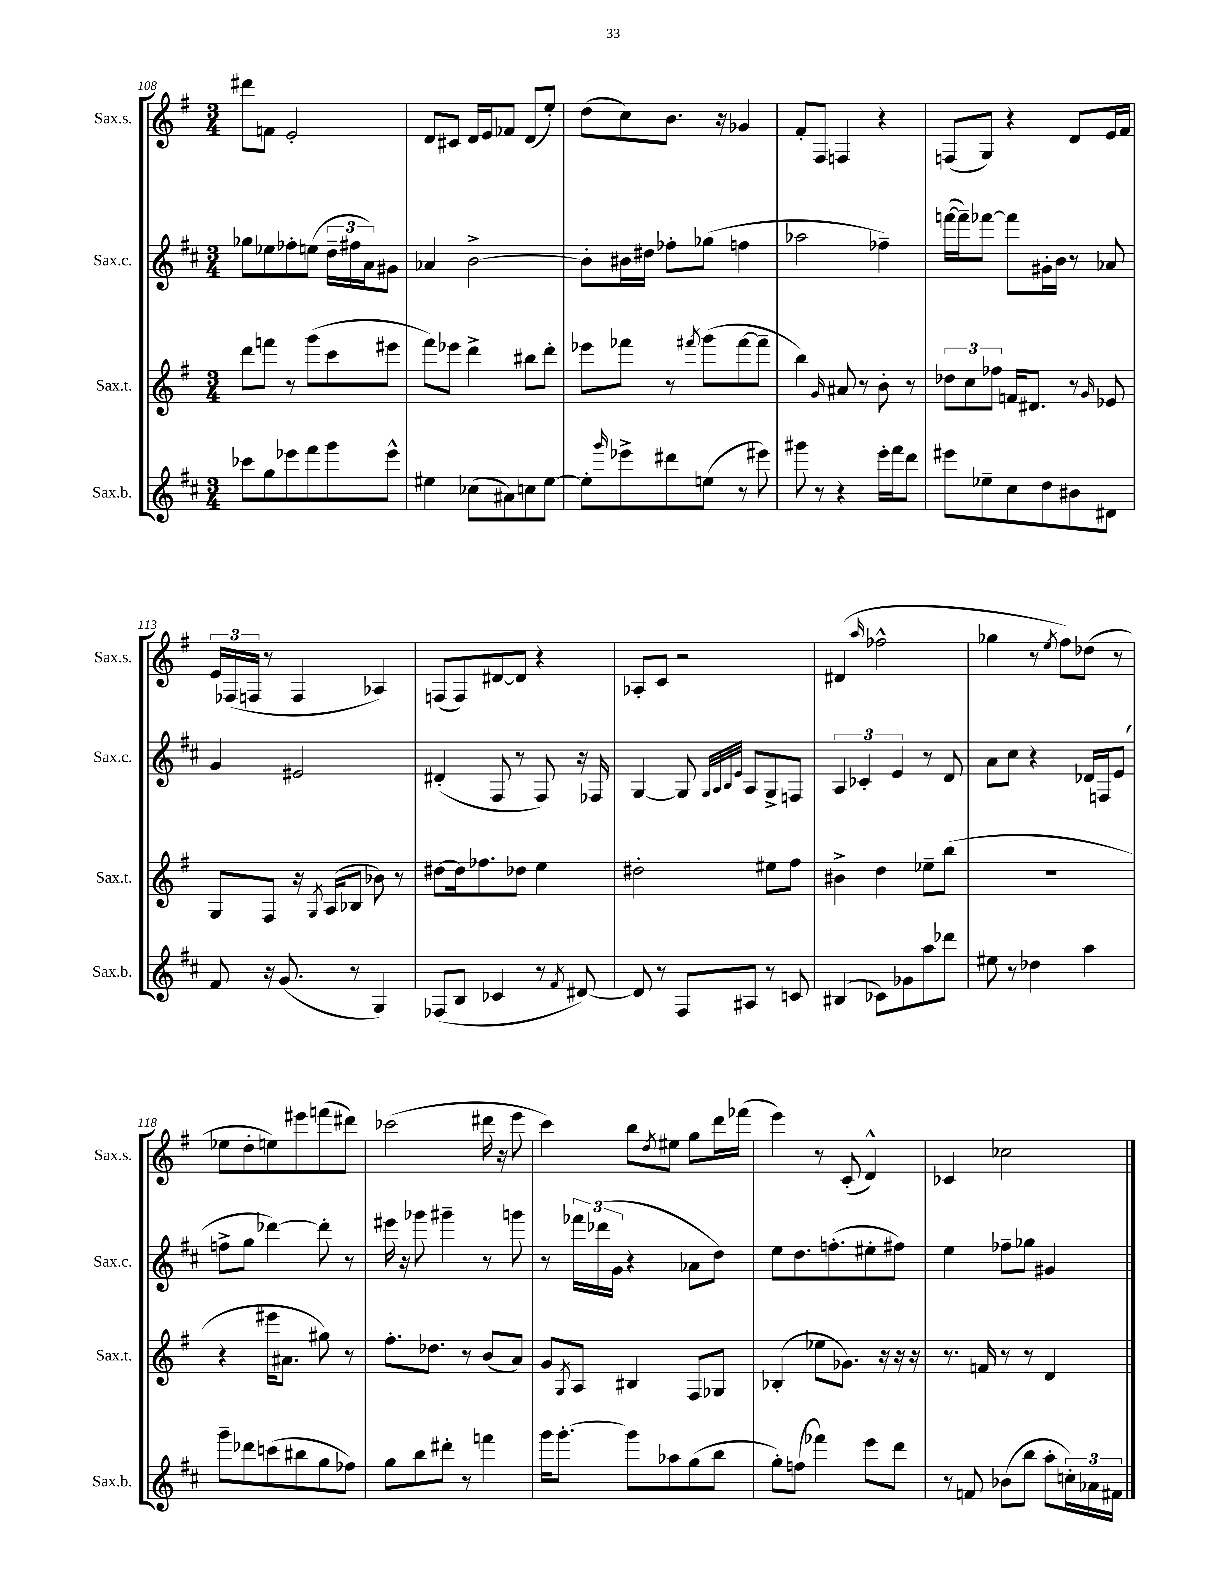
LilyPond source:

<<
\new StaffGroup <<
\new Staff = "s0" \with { instrumentName = "Sax.s." shortInstrumentName = "Sax.s." } {
    \clef treble \key g \major \numericTimeSignature \time 3/4
    dis'''8 f'8 e'2-. |
    d'8 cis'8 d'16 e'16 fes'8 d'8( e''8-.) |
    d''8( c''8) b'8. r16 ges'4 |
    fis'8-. fis8 f4 r4 |
    f8( g8) r4 d'8 e'16 fis'16 |
    \tuplet 3/2 { e'16 fes16( f16 } r8 f4 aes4) |
    f8( f8) dis'8~ dis'8 r4 |
    aes8-. c'8 r2 |
    dis'4( \grace { a''16 } fes''2-^ |
    ges''4 r8 \acciaccatura { e''8 } fis''8) des''8( r8 |
    ees''8 d''8-. e''8) eis'''8 f'''8( dis'''8) |
    ces'''2( dis'''16 r16 e'''8 |
    c'''4) b''8 \acciaccatura { d''8 } eis''8 g''8 d'''16 fes'''16( |
    e'''4) r8 c'8-.( d'4-^) |
    ces'4 ces''2 \bar "|." |
}
\new Staff = "s1" \with { instrumentName = "Sax.c." shortInstrumentName = "Sax.c." } {
    \clef treble \key d \major \numericTimeSignature \time 3/4
    ges''8 ees''8 fes''8-. e''8( \tuplet 3/2 { d''16-- fis''16 a'16) } gis'8 |
    aes'4 b'2~-> |
    b'8-. bis'16 dis''16 fes''8-. ges''8( f''4 |
    aes''2 fes''4--) |
    f'''16~( f'''16--) fes'''8~ fes'''8 gis'16-. b'16 r8 aes'8 |
    g'4 eis'2 |
    dis'4-.( fis8 r8 fis8) r16 fes16 |
    g4~ g8 \grace { g32 a32 b32 e'32 } a8 g8-> f8 |
    \tuplet 3/2 { a4 ces'4-. e'4 } r8 d'8 |
    a'8 cis''8 r4 des'16 f16 e'8( |
    f''8-> g''8 des'''4~) des'''8-. r8 |
    eis'''16 r16 ges'''8 gis'''4-- r8 g'''8 |
    r8 \tuplet 3/2 { fes'''16 des'''16( g'16 } r4 aes'8 d''8) |
    e''8 d''8. f''8.-.( eis''8-. fis''8) |
    e''4 fes''8-- ges''8 gis'4 \bar "|." |
}
\new Staff = "s2" \with { instrumentName = "Sax.t." shortInstrumentName = "Sax.t." } {
    \clef treble \key g \major \numericTimeSignature \time 3/4
    d'''8 f'''8 r8 g'''8( c'''8 eis'''8 |
    fis'''8) ees'''8 d'''4-> bis''8 d'''8-. |
    ees'''8 fes'''8 r8 \acciaccatura { fis'''8 } g'''8( fis'''8~ fis'''8-- |
    b''4) \grace { g'16 } ais'8 r8 b'8-. r8 |
    \tuplet 3/2 { des''8 c''8 fes''8 } f'16 dis'8. r8 \grace { g'16 } ees'8 |
    g8 fis8 r16 \acciaccatura { g8 } a16( bes8 bes'8) r8 |
    dis''8~ dis''16 fes''8. des''8 e''4 |
    dis''2-. eis''8 fis''8 |
    bis'4-> d''4 ees''8-- b''8( |
    R2. |
    r4 eis'''16 ais'8. gis''8) r8 |
    fis''8.-. des''8. r8 b'8( a'8) |
    g'8 \acciaccatura { g8 } a8 bis4 fis8 ges8 |
    bes4-.( ees''8 ges'8.) r16 r16 r16 |
    r8. f'16 r8 r8 d'4 \bar "|." |
}
\new Staff = "s3" \with { instrumentName = "Sax.b." shortInstrumentName = "Sax.b." } {
    \clef treble \key d \major \numericTimeSignature \time 3/4
    ces'''8 g''8 ees'''8 fis'''8 g'''8 ees'''8-^ |
    eis''4 ces''8( ais'8) c''8 eis''8~ |
    eis''8-. \grace { g'''16 } ees'''8-> dis'''8 e''8( r8 eis'''8) |
    gis'''8 r8 r4 e'''16-. fis'''16 d'''8 |
    eis'''8 ees''8-- cis''8 d''8 bis'8 dis'8 |
    fis'8 r16 g'8.( r8 g4) |
    fes8( b8 ces'4 r8 \acciaccatura { fis'8 } dis'8~) |
    dis'8 r8 fis8 ais8 r8 c'8 |
    bis4( ces'8) ges'8 a''8 des'''8 |
    eis''8 r8 des''4 a''4 |
    g'''8-- des'''8 c'''8( bis''8 g''8 fes''8) |
    g''8 b''8 dis'''8-. r8 f'''4 |
    g'''16 g'''8.~-. g'''8 aes''8 g''8( b''8 |
    g''8-.) f''8( fes'''4) e'''8 d'''8 |
    r8 f'8 bes'8( b''8 a''8-. \tuplet 3/2 { c''16-.) aes'16 fis'16 } \bar "|." |
}
>>
>>
\layout { \context { \Score currentBarNumber = #108 } }
